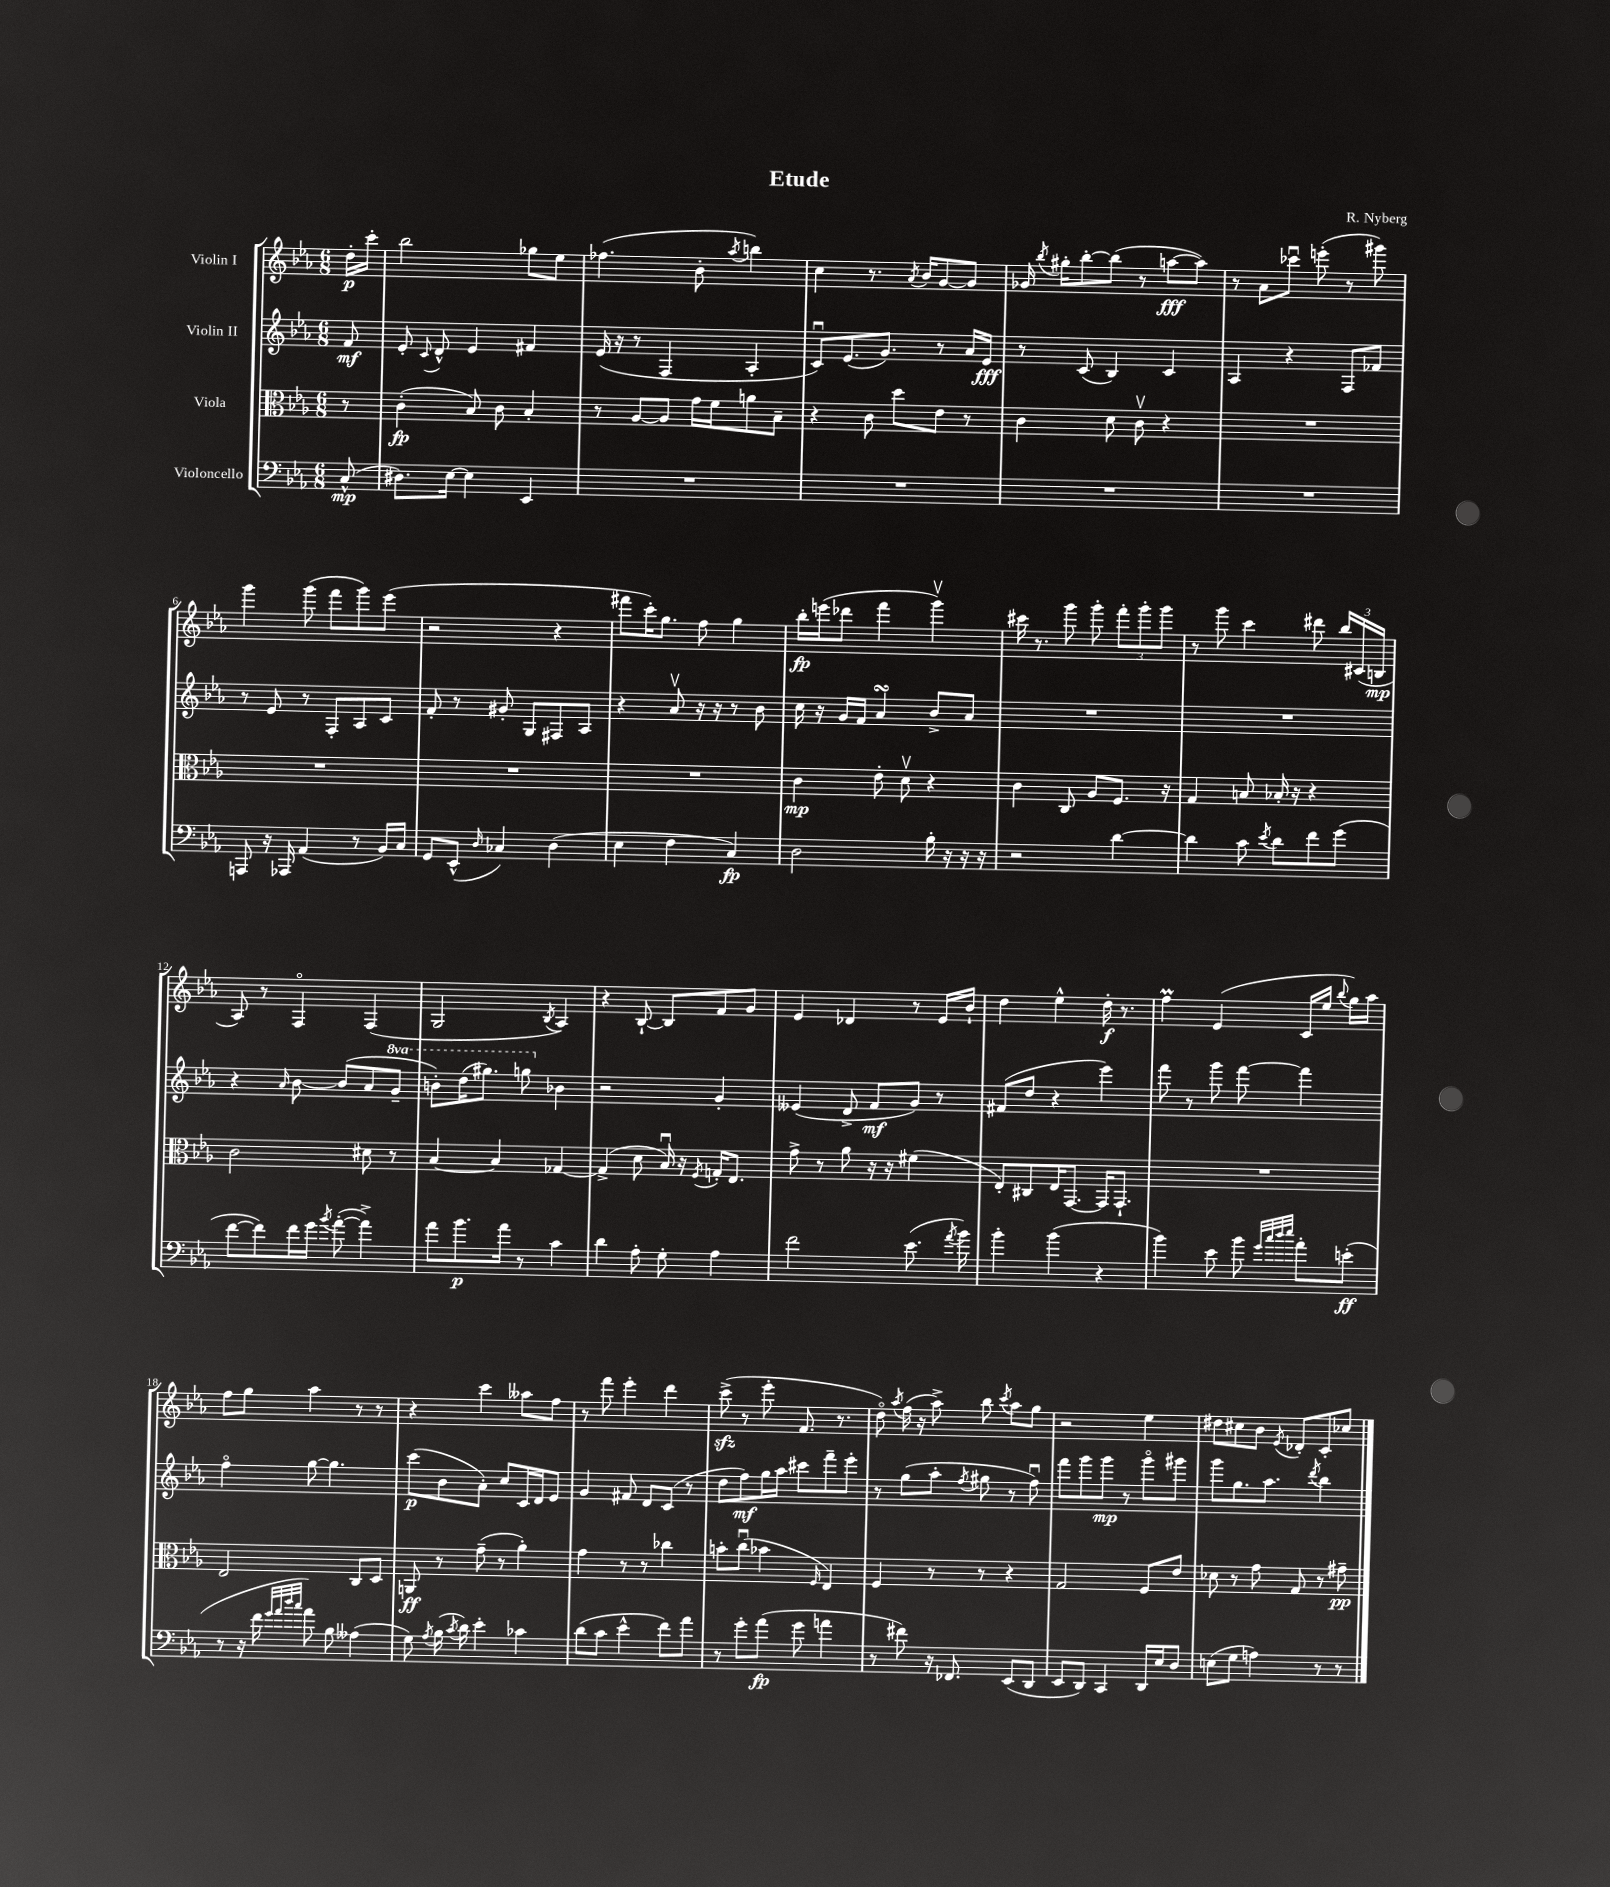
\header { title = "Etude" composer = "R. Nyberg" }
<<
\new StaffGroup <<
\new Staff = "s0" \with { instrumentName = "Violin I" } {
    \clef treble \key ees \major \numericTimeSignature \time 6/8 \partial 8
    \autoBeamOff d''16[-.\p c'''16]-. |
    bes''2 ges''8[ ees''8] |
    fes''4.( bes'8-. \acciaccatura { aes''8 } b''4) |
    c''4 r8. \acciaccatura { aes'8 } bes'16[ g'8~ g'8] |
    ges'16 \acciaccatura { bes''8 } gis''16[-. bes''8~-. bes''8]( r8 a''8[~\fff a''8]) |
    r8 aes'8[ ces'''8]\downbow e'''8-.( r8 gis'''8) |
    g'''4 g'''8( f'''8[ g'''8) ees'''8]( |
    r2 r4 |
    fis'''8[ c'''16-.) g''8.] f''8 g''4 |
    bes''16[-.\fp e'''16( des'''8] f'''4 g'''4\upbow) |
    cis'''16 r8. g'''8 g'''8-. \tuplet 3/2 { f'''8[-. g'''8-. g'''8] } |
    r8 g'''8 c'''4 dis'''8 \tuplet 3/2 { bes''16[ cis'16( b16]\mp } |
    aes8) r8 f4\flageolet f4( |
    g2 \acciaccatura { bes8 } aes4) |
    r4 bes8~-! bes8[ f'8 g'8] |
    ees'4 des'4 r8 ees'16[ bes'16]-! |
    d''4 ees''4-^ d''16-.\f r8. |
    f''4\prall ees'4( c'16[ ees''16] \appoggiatura { bes''8 } g''16[) aes''16] |
    f''8[ g''8] aes''4 r8 r8 |
    r4 c'''4 aeses''8[ f''8] |
    r8 f'''8 ees'''4-. d'''4 |
    c'''8->\sfz( r8 ees'''8-. f'8. r8. |
    d''8\flageolet) \acciaccatura { aes''8 } f''16( r16 aes''8->) bes''8 \acciaccatura { c'''8 } aes''8[ g''8] |
    r2 ees''4 |
    dis''8[ cis''8 bes'8] \acciaccatura { ees'8 } des'8[-. c'8-. ces''8] \bar "|." |
}
\new Staff = "s1" \with { instrumentName = "Violin II" } {
    \clef treble \key ees \major \numericTimeSignature \time 6/8 \set Staff.ottavationMarkups = #ottavation-simple-ordinals \partial 8
    \autoBeamOff f'8\mf |
    ees'8-. \appoggiatura { c'8 } d'8-^ ees'4 fis'4 |
    ees'16( r16 r8 f4 aes4-. |
    c'8[\downbow) ees'8.( g'8.]) r8 aes'16[ ees'16]\fff |
    r8 c'8( bes4) c'4 |
    aes4 r4 f8[ fes'8] |
    r8 ees'8 r8 f8[-. aes8 c'8] |
    f'8-. r8 gis'8-. g8[ fis8 aes8] |
    r4 aes'8\upbow r16 r16 r8 bes'8 |
    c''16 r16 g'16[ f'16] aes'4\turn bes'8[-> aes'8] |
    R2. |
    R2. |
    r4 \grace { aes'16 } bes'8~ bes'8[( aes'8 \ottava #1 g''8]-- |
    b''8[-.) d'''16( gis'''8.]) g'''8 \ottava #0 bes'!4 |
    r2 g'4-. |
    eeses'4( d'8-> f'8[\mf g'8]) r8 |
    fis'8[( d''8] r4 ees'''4) |
    f'''8 r8 g'''8 f'''8~ f'''4 |
    f''4\flageolet g''8~ g''4. |
    c'''8[\p( bes'8 aes'8]-.) c''8[ c'16 d'16 ees'8] |
    g'4 fis'8 d'8[ c'8]( r8 |
    d''8[ f''8\mf) g''16 aes''16] cis'''8[ f'''8-- ees'''8]-. |
    r8 g''8[( aes''8]-. \acciaccatura { f''8 } gis''8 r8 f''8\downbow) |
    f'''8[ g'''8 g'''8]\mp r8 g'''8[\flageolet gis'''8] |
    g'''8[ g''8. aes''8.] \acciaccatura { d'''8 } bes''4 \bar "|." |
}
\new Staff = "s2" \with { instrumentName = "Viola" } {
    \clef alto \key ees \major \numericTimeSignature \time 6/8 \partial 8
    \autoBeamOff r8 |
    c'4-.\fp( bes8) c'8 bes4-. |
    r8 aes8[~ aes8] g'16[ f'16 a'8 bes8]-- |
    r4 c'8 d''8[ ees'8] r8 |
    c'4 d'8 c'8\upbow r4 |
    R2. |
    R2. |
    R2. |
    R2. |
    c'4\mp ees'8-. d'8\upbow r4 |
    c'4 c8 aes8[ f8.] r16 |
    g4 b8 bes16-. r16 r4 |
    c'2 dis'8 r8 |
    bes4~ bes4 ges4~ |
    ges4->( d'8 bes16\downbow) r16 \acciaccatura { f8 } g16[-. ees8.] |
    g'8-> r8 aes'8 r16 r16 fis'4( |
    ees8[-.) cis8 ees16 g,8.]~ g,16[ g,8.]-! |
    R2. |
    ees2 c8[ d8] |
    a,8\ff r8 g'8--( r8 aes'4-.) |
    g'4 r8 r8 ces''4 |
    b'8[-. c''8]\downbow( bes'4 \grace { f16 } ees4) |
    f4 r8 r8 r4 |
    g2 f8[ ees'8] |
    des'8 r8 g'8 g8 r8 gis'8--\pp \bar "|." |
}
\new Staff = "s3" \with { instrumentName = "Violoncello" } {
    \clef bass \key ees \major \numericTimeSignature \time 6/8 \partial 8
    \autoBeamOff c8-^\mp( |
    dis8.[) ees16]~ ees4 ees,4 |
    R2. |
    R2. |
    R2. |
    R2. |
    a,,8 r16 aes,,16 aes,4( r8 bes,16[) c16] |
    g,8[ ees,8]-^( \grace { d16 } ces4) d4( |
    ees4 f4 c4\fp) |
    d2 bes16-. r16 r16 r16 |
    r2 d'4~ |
    d'4 c'8 \acciaccatura { ees'8 } d'8[ f'8 g'8]( |
    f'8[~ f'8) f'16 g'16] \acciaccatura { bes'8 } aes'8~-.( aes'4->) |
    aes'8[ bes'8.\p aes'16] r8 c'4 |
    d'4 aes8-. g8-. aes4 |
    f'2 ees'8.( \acciaccatura { aes'8 } bes'16) |
    bes'4-. bes'4( r4 |
    bes'4) ees'8 bes'8 \grace { g'32[ c''32 d''32 ees''32] } aes'8[-. e'8]-.\ff( |
    r8 r16 f'16 \grace { g'32[ aes'32 d''32 c''32] } aes'8) bes8 aeses4( |
    g8) \acciaccatura { aes8 } bes16( \acciaccatura { c'8 } d'16) ees'4-. ces'4 |
    d'8[( c'8] ees'4-^ f'8[) aes'8] |
    r8 g'8[-. aes'8]\fp( g'8 a'4 |
    r8 fis'8) r16 fes,8. ees,8[( d,8] |
    ees,8[ d,8]) c,4 d,16[ ees16 d8] |
    e8[( g8] a4) r8 r8 \bar "|." |
}
>>
>>
